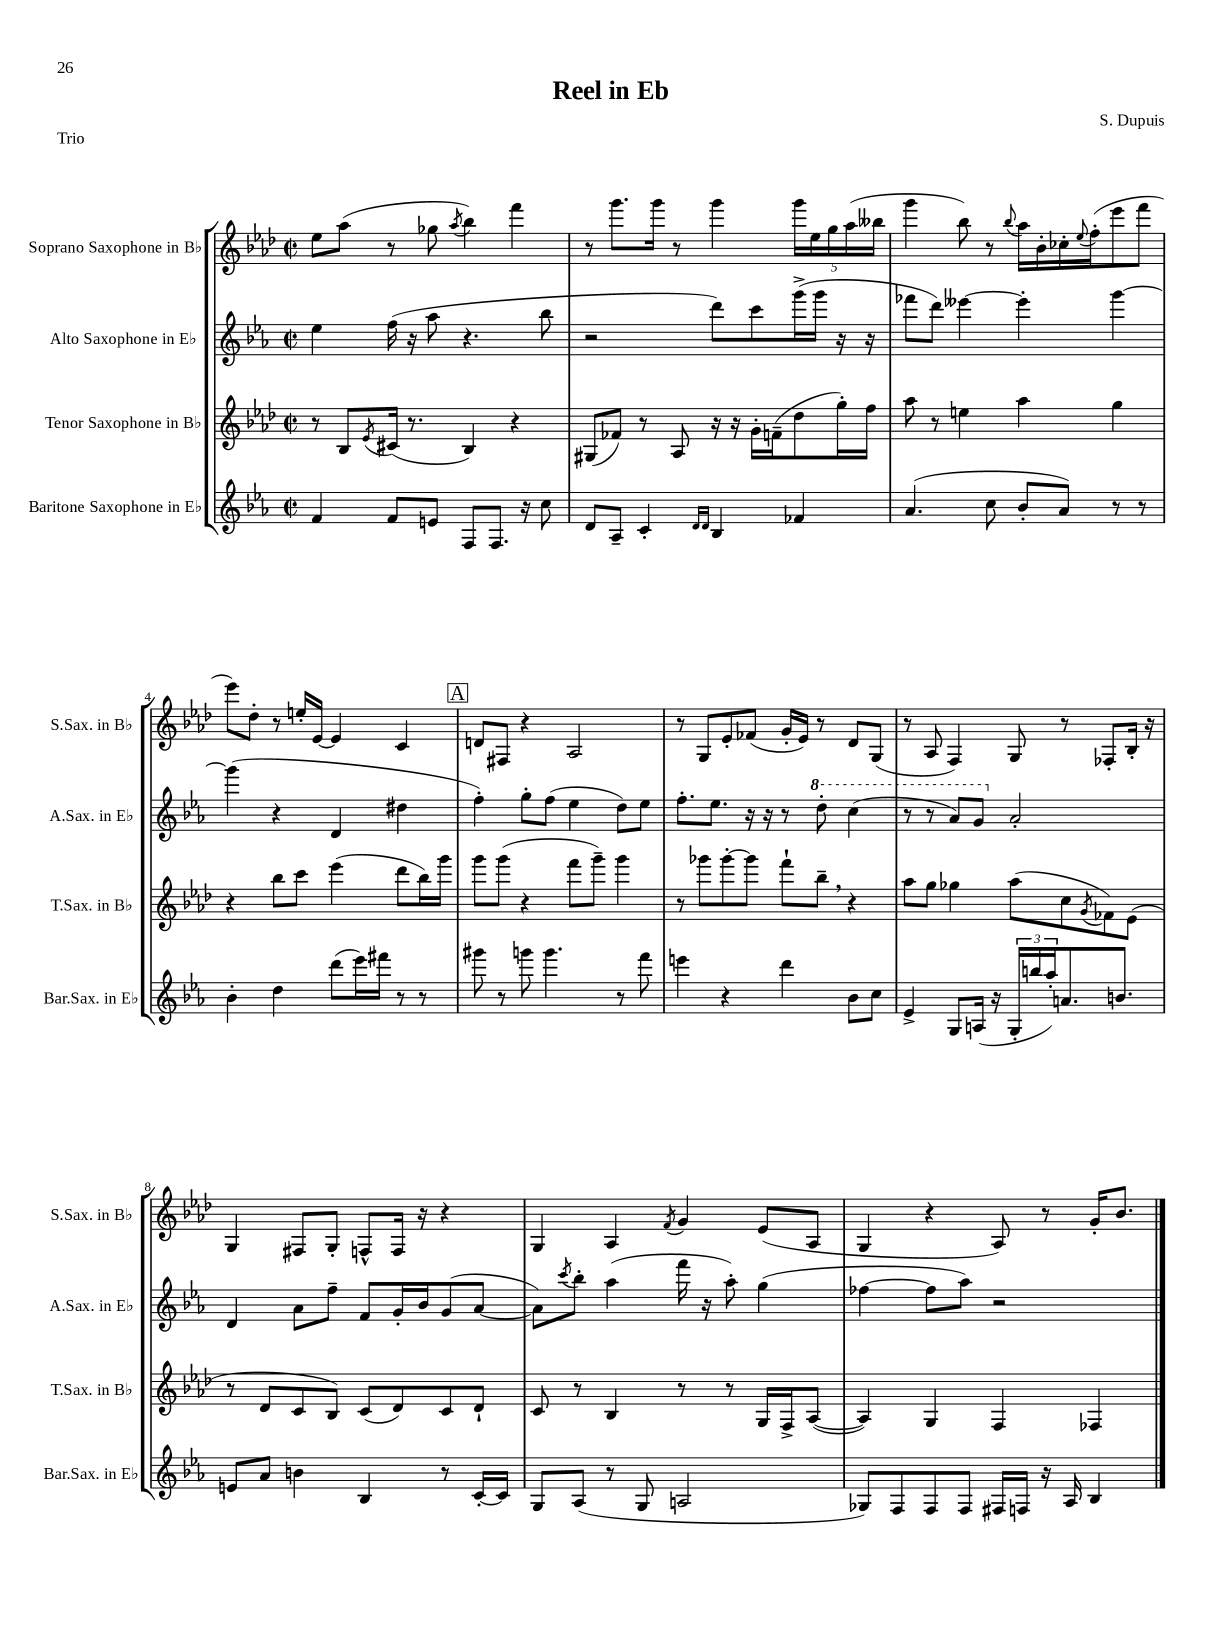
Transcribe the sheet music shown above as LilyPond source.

\header { title = "Reel in Eb" composer = "S. Dupuis" piece = "Trio" }
<<
\new StaffGroup <<
\new Staff = "s0" \with { instrumentName = "Soprano Saxophone in Bb" shortInstrumentName = "S.Sax. in Bb" } {
    \clef treble \key aes \major \defaultTimeSignature \time 2/2
    ees''8 aes''8( r8 ges''8 \acciaccatura { aes''8 } bes''4) f'''4 |
    r8 g'''8. g'''16 r8 g'''4 \tuplet 5/4 { g'''16 ees''16 g''16 aes''16( beses''16 } |
    g'''4 bes''8) r8 \appoggiatura { bes''8 } aes''16 bes'16-. ces''16-. \appoggiatura { ees''8 } f''16-.( ees'''8 f'''8 |
    ees'''8) des''8-. r8 e''16-. ees'16~ ees'4 c'4 |
    \mark \markup { \box "A" } d'8 fis8 r4 aes2 |
    r8 g8 ees'8-. fes'8( g'16-. ees'16) r8 des'8 g8( |
    r8 aes8 f4) g8 r8 fes8-. bes16-. r16 |
    g4 fis8 g8-. f8-^ f16 r16 r4 |
    g4 aes4 \acciaccatura { f'8 } g'4 ees'8( aes8 |
    g4 r4 aes8) r8 g'16-. bes'8. \bar "|." |
}
\new Staff = "s1" \with { instrumentName = "Alto Saxophone in Eb" shortInstrumentName = "A.Sax. in Eb" } {
    \clef treble \key ees \major \defaultTimeSignature \time 2/2
    ees''4 f''16( r16 aes''8 r4. bes''8 |
    r2 d'''8) c'''8 g'''16->( g'''16 r16 r16 |
    fes'''8 d'''8) eeses'''4~ eeses'''4-. g'''4~ |
    g'''4( r4 d'4 dis''4 |
    \mark \markup { \box "A" } f''4-.) g''8-. f''8( ees''4 d''8) ees''8 |
    f''8.-. ees''8. r16 r16 r8 \ottava #1 d'''8-. c'''4( |
    r8 r8 aes''8) g''8 \ottava #0 aes'2-. |
    d'4 aes'8 f''8-- f'8 g'16-. bes'16 g'8( aes'8~ |
    aes'8) \acciaccatura { c'''8 } bes''8-. aes''4( f'''16 r16 aes''8-.) g''4( |
    fes''4~ fes''8 aes''8) r2 \bar "|." |
}
\new Staff = "s2" \with { instrumentName = "Tenor Saxophone in Bb" shortInstrumentName = "T.Sax. in Bb" } {
    \clef treble \key aes \major \defaultTimeSignature \time 2/2
    r8 bes8 \acciaccatura { ees'8 } cis'16( r8. bes4) r4 |
    gis8( fes'8) r8 aes8 r16 r16 g'16-. f'16--( des''8 g''16-.) f''16 |
    aes''8 r8 e''4 aes''4 g''4 |
    r4 bes''8 c'''8 ees'''4( des'''8 bes''16) g'''16 |
    \mark \markup { \box "A" } g'''8 g'''8( r4 f'''8 g'''8--) g'''4 |
    r8 ges'''8 ges'''8~-. ges'''8 f'''8-! bes''8-- \breathe r4 |
    aes''8 g''8 ges''4 aes''8( c''8 \acciaccatura { g'8 } fes'8) ees'8( |
    r8 des'8 c'8 bes8) c'8( des'8) c'8 des'8-! |
    c'8 r8 bes4 r8 r8 g16 f16-> aes8~( |
    aes4) g4 f4 fes4 \bar "|." |
}
\new Staff = "s3" \with { instrumentName = "Baritone Saxophone in Eb" shortInstrumentName = "Bar.Sax. in Eb" } {
    \clef treble \key ees \major \defaultTimeSignature \time 2/2
    f'4 f'8 e'8 f8 f8. r16 c''8 |
    d'8 aes8-- c'4-. \grace { d'16 d'16 } bes4 fes'4 |
    aes'4.( c''8 bes'8-. aes'8) r8 r8 |
    bes'4-. d''4 d'''8( ees'''16) fis'''16 r8 r8 |
    \mark \markup { \box "A" } gis'''8 r8 g'''8 g'''4. r8 f'''8 |
    e'''4 r4 d'''4 bes'8 c''8 |
    ees'4-> g8 a16( r16 \tuplet 3/2 { g16-. b''16 aes''16-.) } a'8. b'8. |
    e'8 aes'8 b'4 bes4 r8 c'16~-. c'16 |
    g8 aes8( r8 g8 a2 |
    ges8) f8 f8 f8 fis16 f16 r16 aes16 bes4 \bar "|." |
}
>>
>>
